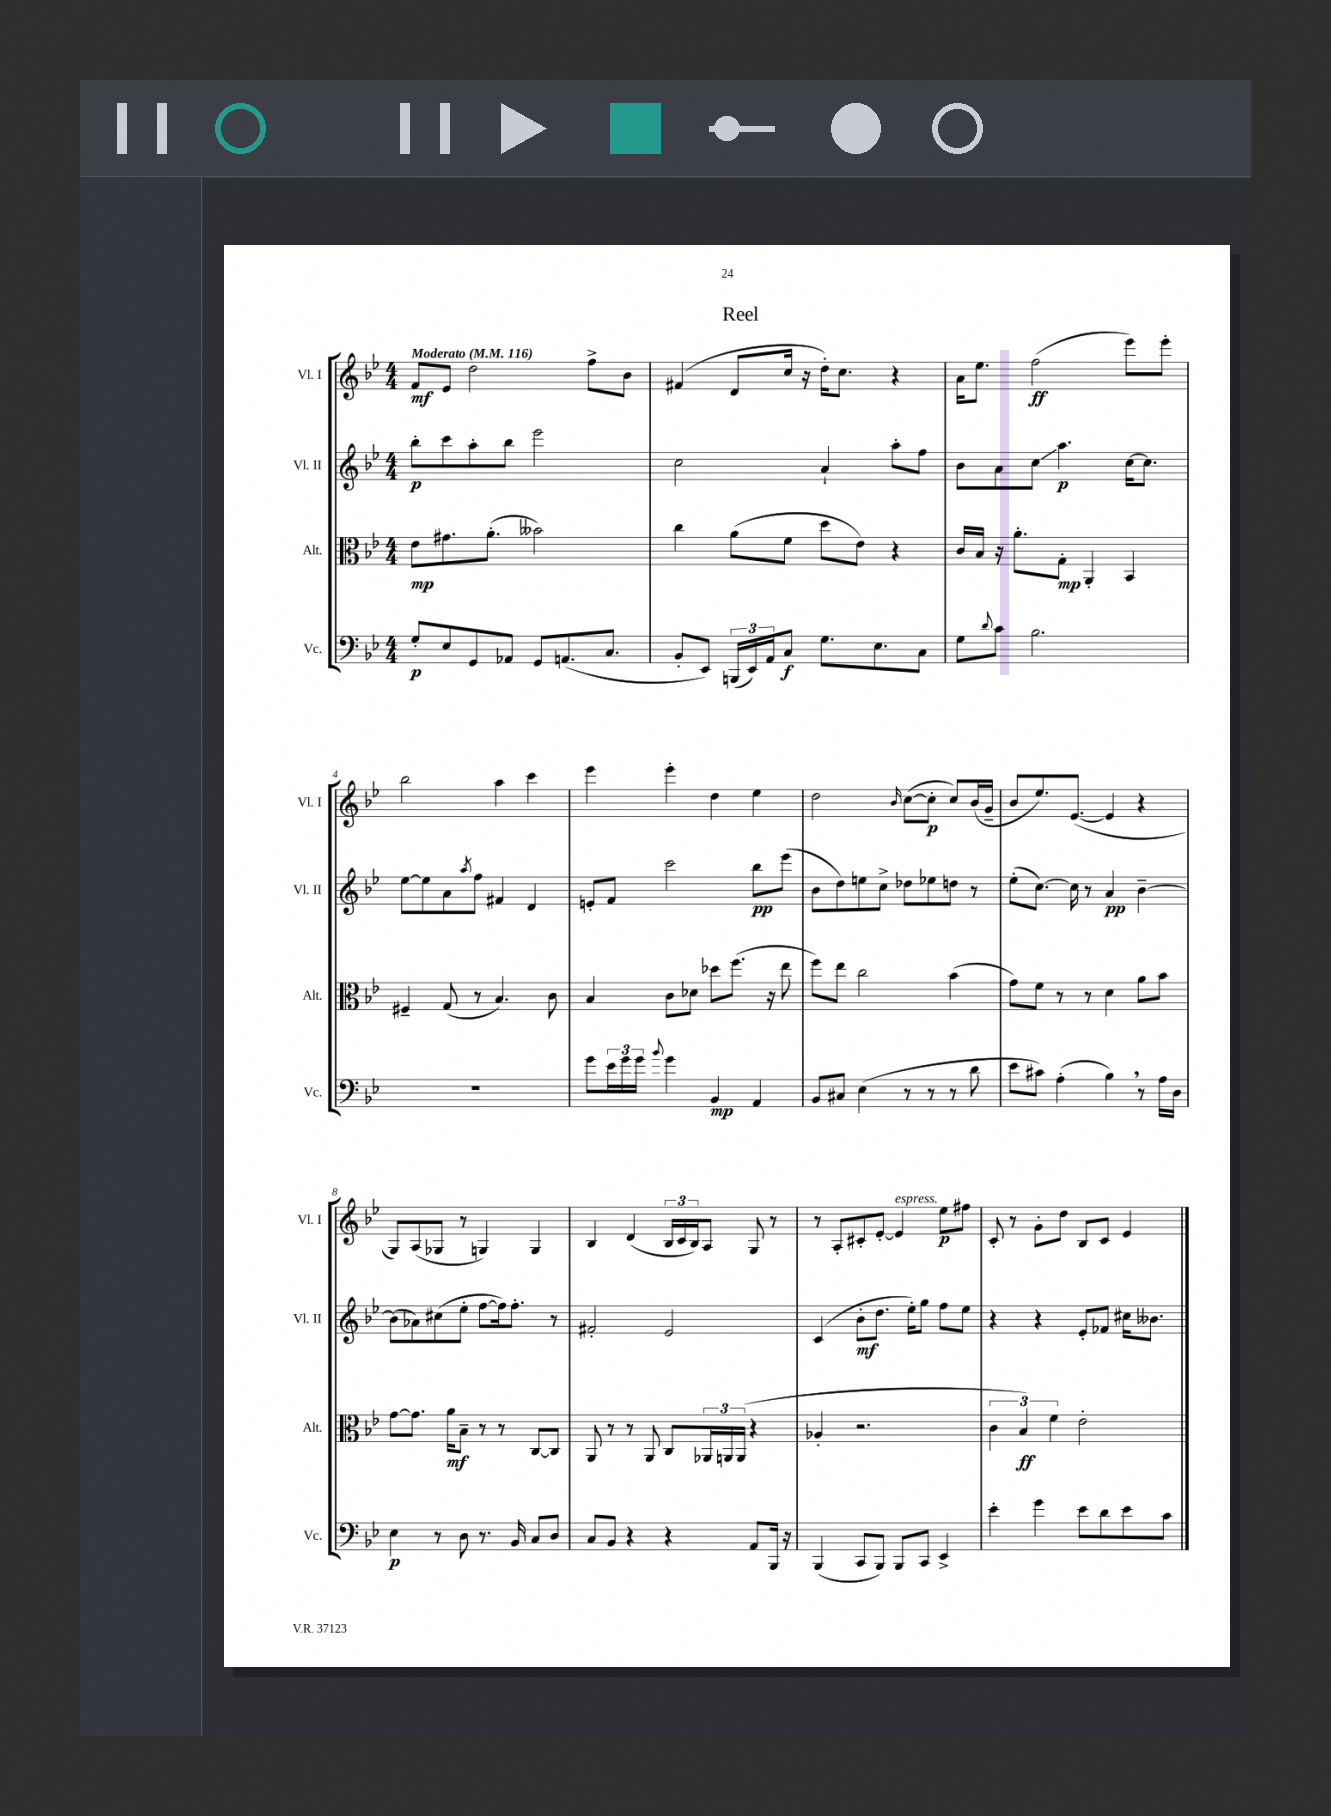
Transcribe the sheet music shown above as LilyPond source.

\header { title = "Reel" }
<<
\new StaffGroup <<
\new Staff = "s0" \with { instrumentName = "Vl. I" shortInstrumentName = "Vl. I" } {
    \clef treble \key bes \major \numericTimeSignature \time 4/4 \tempo "Moderato" 4 = 116
    f'8\mf ees'8 d''2 f''8-> bes'8 |
    fis'4( d'8 c''16 r16 d''16-.) c''8. r4 |
    a'16 ees''8. f''2\ff( ees'''8) ees'''8-. |
    bes''2 a''4 c'''4 |
    ees'''4 ees'''4-. d''4 ees''4 |
    d''2 \grace { bes'16 } c''8~( c''8-.\p c''8) bes'16( g'16-- |
    bes'8 ees''8.) ees'8.~( ees'4 r4 |
    g8) a8( ges8 r8 g4) g4 |
    bes4 d'4( \tuplet 3/2 { bes16 c'16 bes16) } a8 g8 r8 |
    r8 a8-. cis'8-. ees'8~-. ees'4^\markup { \italic "espress." } ees''8\p fis''8 |
    c'8-. r8 g'8-. d''8 bes8 c'8 ees'4 \bar "|." |
}
\new Staff = "s1" \with { instrumentName = "Vl. II" shortInstrumentName = "Vl. II" } {
    \clef treble \key bes \major \numericTimeSignature \time 4/4
    bes''8-.\p c'''8 a''8-. bes''8 ees'''2 |
    c''2 a'4-! a''8-. f''8 |
    bes'8 a'8 c''8\glissando a''4.\p c''16~ c''8. |
    ees''8~ ees''8 a'8 \acciaccatura { a''8 } f''8 fis'4 d'4 |
    e'8-. f'8 c'''2 bes''8\pp ees'''8( |
    bes'8 d''8) e''8 c''8-> des''8 ees''8 d''8 r8 |
    ees''8-.( c''8.~) c''16 r8 a'4\pp bes'4~-- |
    bes'8( aes'8) cis''8( ees''8-. f''8~ f''16) f''8.-. r8 |
    fis'2-. ees'2 |
    c'4( bes'8-.\mf d''8. ees''16-.) g''8 f''8 ees''8 |
    r4 r4 ees'8-. fes'8 cis''16 beses'8. \bar "|." |
}
\new Staff = "s2" \with { instrumentName = "Alt." shortInstrumentName = "Alt." } {
    \clef alto \key bes \major \numericTimeSignature \time 4/4
    ees'8\mp gis'8. a'8.-.( beses'2) |
    c''4 a'8( f'8 d''8 ees'8) r4 |
    c'16 bes16 r16 a'8.-. g8-.\mp a,4-. bes,4 |
    fis4-- g8( r8 bes4.) c'8 |
    bes4 c'8 des'8 des''8 f''8.( r16 ees''8 |
    f''8) ees''8 c''2 bes'4( |
    g'8) f'8 r8 r8 d'4 a'8 bes'8 |
    g'8~ g'8. a'16\mf bes8-- r8 r8 c8~ c8 |
    a,8 r8 r8 a,8 c8 \tuplet 3/2 { aes,16 a,16 a,16( } r4 |
    aes4-. r2. |
    \tuplet 3/2 { c'4 bes4\ff) f'4 } ees'2-. \bar "|." |
}
\new Staff = "s3" \with { instrumentName = "Vc." shortInstrumentName = "Vc." } {
    \clef bass \key bes \major \numericTimeSignature \time 4/4
    g8-.\p ees8 g,8 aes,8 g,8 a,8.( c8. |
    bes,8-. ees,8) \tuplet 3/2 { b,,16( ees,16) a,16 } c8\f g8. ees8. c8 |
    g8 \appoggiatura { d'8 } c'8 bes2. |
    R1 |
    g'8 \tuplet 3/2 { ees'16 g'16 g'16 } \appoggiatura { bes'8 } g'4 bes,4\mp a,4 |
    bes,8 cis8 ees4( r8 r8 r8 d'8 |
    ees'8 cis'8) a4-.( bes4) \breathe r8 a16 d16 |
    ees4\p r8 d8 r8. bes,16 c8 d8 |
    c8 bes,8 r4 r4 a,8 bes,,16 r16 |
    bes,,4( c,8 bes,,8) bes,,8 c,8 ees,4-> |
    ees'4-. g'4 ees'8 d'8 ees'8 c'8 \bar "|." |
}
>>
>>
